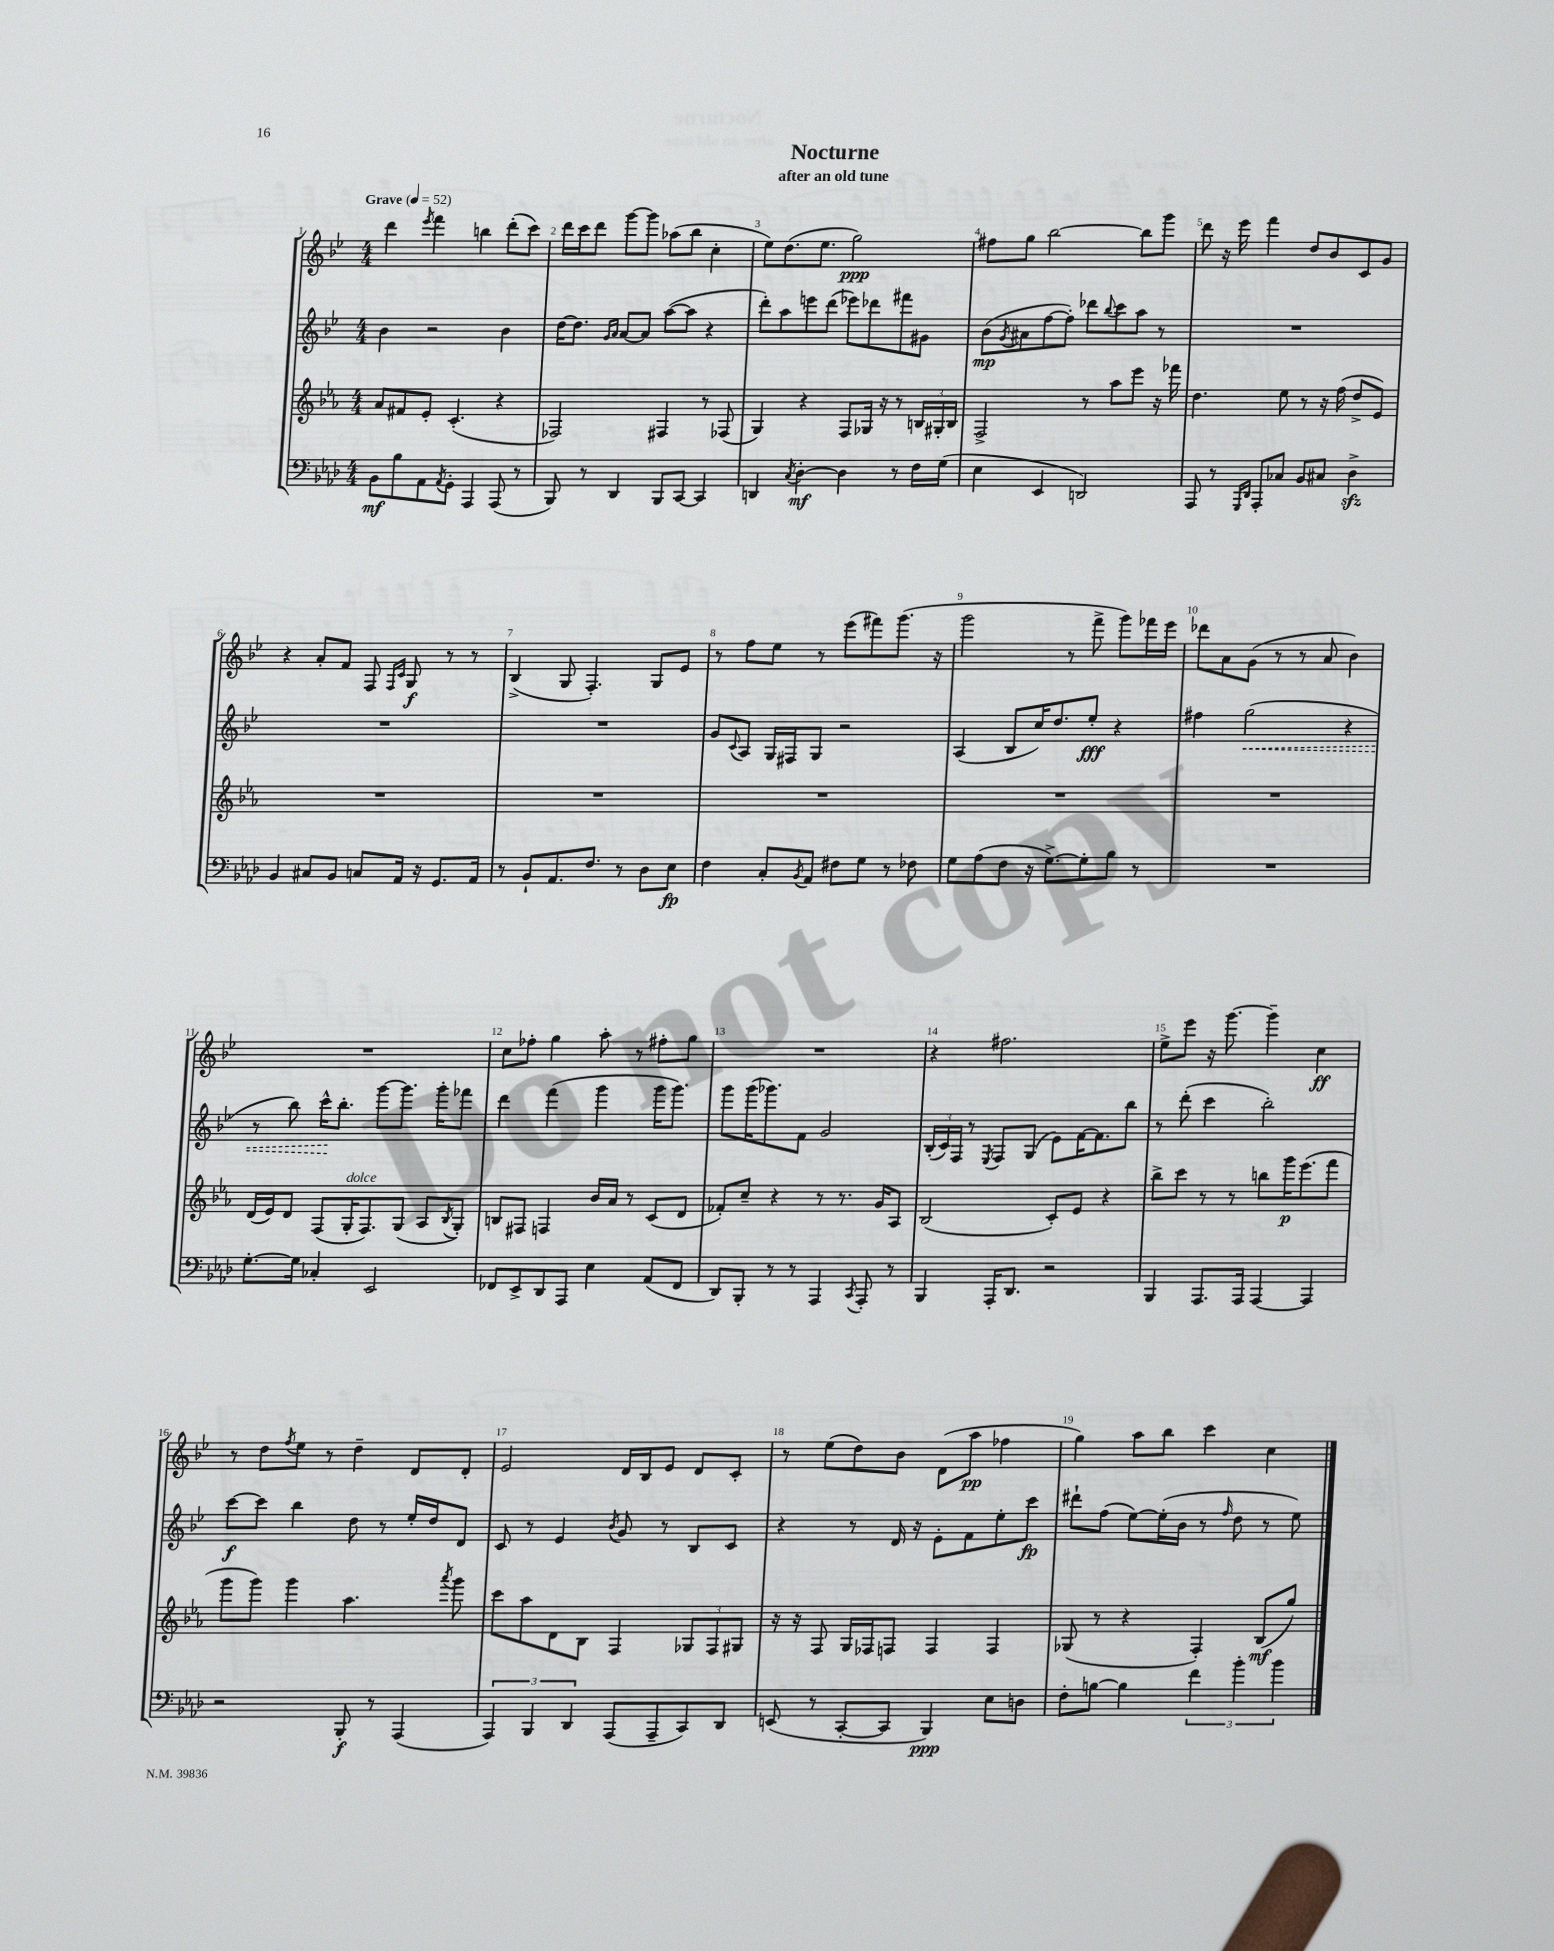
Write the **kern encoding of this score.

**kern	**dynam	**kern	**dynam	**kern	**dynam	**kern	**dynam
*part4	*part4	*part3	*part3	*part2	*part2	*part1	*part1
*staff4	*staff4	*staff3	*staff3	*staff2	*staff2	*staff1	*staff1
*clefF4	*	*clefG2	*	*clefG2	*	*clefG2	*
*k[b-e-a-d-]	*	*k[b-e-a-]	*	*k[b-e-]	*	*k[b-e-]	*
*M4/4	*	*M4/4	*	*M4/4	*	*M4/4	*
*MM52	*	*MM52	*	*MM52	*	*MM52	*
=1	=1	=1	=1	=1	=1	=1	=1
!	!	!	!	!	!	!LO:TX:a:B:t=Grave	!
8BB-\L	mf	8a-/L	.	4b-\	.	4ddd\	.
8B-\	.	8f#X/	.	.	.	.	.
.	.	.	.	.	.	8qeee-/	.
8AA-\	.	8e-'/J	.	2r	.	4fff\	.
8qAA-/	.	.	.	.	.	.	.
8GG'\J	.	(4.c'/	.	.	.	.	.
4AAA-/	.	.	.	.	.	4bbn\	.
(8AAA-/	.	4r	.	4b-\	.	(8ddd'\L	.
8r	.	.	.	.	.	8ccc\J)	.
=2	=2	=2	=2	=2	=2	=2	=2
8BBB-/)	.	2F-X/)	.	[16dd\KL	.	16ddd\LL	.
.	.	.	.	8.dd\J]	.	16ccc\J	.
8r	.	.	.	.	.	8ddd\J	.
.	.	.	.	16qqg/LL	.	.	.
.	.	.	.	16qqa/JJ	.	.	.
4DD-/	.	.	.	[8a/L	.	[8ggg\L	.
.	.	.	.	8a/J]	.	8ggg\J]	.
8BBB-/L	.	4F#X/	.	([8aa\L	.	(8aa-X\L	.
[8CC/J	.	.	.	8aa\J]	.	8bb-\J	.
4CC/]	.	8r	.	4r	.	4cc'\	.
.	.	(8F-X/	.	.	.	.	.
=3	=3	=3	=3	=3	=3	=3	=3
4DDn/	.	4G/)	.	8ddd'\L)	.	8ee-\L)	.
.	.	.	.	8aa\	.	(8.dd\	.
8qC/	.	.	.	.	.	.	.
[4D-'\	mf	4r	.	8eeen\	.	.	.
.	.	.	.	.	.	8.ee-\J	.
.	.	.	.	(8ddd\J	.	.	.
4D-\]	.	8F/L	.	8eee-X\L)	.	2gg\)	ppp
.	.	16G-X/Jk	.	8ddd-X\	.	.	.
.	.	16r	.	.	.	.	.
8r	.	8r	.	8fff#X\	.	.	.
16F\LL	.	24Bn/LL	.	8g#X\J	.	.	.
.	.	24G#X'/	.	.	.	.	.
(16G\JJ	.	.	.	.	.	.	.
.	.	24B/JJ	.	.	.	.	.
=4	=4	=4	=4	=4	=4	=4	=4
4E-\	.	2F^/	.	(8b-\L	mp	8ff#X\L	.
.	.	.	.	8qg/	.	.	.
.	.	.	.	8a#X\	.	8gg\J	.
4EE-/	.	.	.	[8ff\	.	[2bb-\	.
.	.	.	.	8ff'\J])	.	.	.
2DDn/)	.	8r	.	8ddd-X\L	.	.	.
.	.	.	.	8qqbb-/	.	.	.
.	.	8aa-\L	.	8ccc\	.	.	.
.	.	8eee-\J	.	8aa\J	.	8bb-\L]	.
.	.	16r	.	8r	.	8ggg\J	.
.	.	16fff-X\	.	.	.	.	.
=5	=5	=5	=5	=5	=5	=5	=5
8AAA-/	.	4.dd\	.	1r	.	8ddd\	.
8r	.	.	.	.	.	16r	.
.	.	.	.	.	.	16eee-\	.
16qqGGG/LL	.	.	.	.	.	.	.
16qqDD-/JJ	.	.	.	.	.	.	.
8AAA-'/L	.	.	.	.	.	4fff\	.
8C-X/J	.	8ee-\	.	.	.	.	.
8BB-/L	.	8r	.	.	.	8dd/L	.
8C#X/J	.	16r	.	.	.	8b-/	.
.	.	(16ff\	.	.	.	.	.
4D-zz^\	.	8dd^/L	.	.	.	8c/	.
.	.	8e-/J)	.	.	.	8g/J	.
!!LO:LB:g=z
=6	=6	=6	=6	=6	=6	=6	=6
4BB-/	.	1r	.	1r	.	4r	.
8C#X/L	.	.	.	.	.	8a'/L	.
8BB-/J	.	.	.	.	.	8f/J	.
8Cn/L	.	.	.	.	.	8F/	.
.	.	.	.	.	.	16qqF/LL	.
.	.	.	.	.	.	16qqc/JJ	.
16AA-/Jk	.	.	.	.	.	8G/	f
16r	.	.	.	.	.	.	.
8.GG/L	.	.	.	.	.	8r	.
.	.	.	.	.	.	8r	.
16AA-/Jk	.	.	.	.	.	.	.
=7	=7	=7	=7	=7	=7	=7	=7
8r	.	1r	.	1r	.	(4B-^/	.
8BB-`/L	.	.	.	.	.	.	.
8.AA-/	.	.	.	.	.	8G/	.
.	.	.	.	.	.	4.F'/)	.
8.F/J	.	.	.	.	.	.	.
8r	.	.	.	.	.	.	.
8D-\L	.	.	.	.	.	8G/L	.
8E-\J	fp	.	.	.	.	8e-/J	.
=8	=8	=8	=8	=8	=8	=8	=8
4F\	.	1r	.	8g/L	.	8r	.
.	.	.	.	8qqc/	.	.	.
.	.	.	.	8A/J	.	8ff\L	.
8C'/L	.	.	.	16G/LL	.	8ee-\J	.
.	.	.	.	16F#X/J	.	.	.
8qBB-/	.	.	.	.	.	.	.
8AA-/J	.	.	.	8G/J	.	8r	.
8F#X\L	.	.	.	2r	.	(8eee-\L	.
8G\J	.	.	.	.	.	8fff#X\)	.
8r	.	.	.	.	.	(8.ggg\J	.
8F-X\	.	.	.	.	.	.	.
.	.	.	.	.	.	16r	.
=9	=9	=9	=9	=9	=9	=9	=9
8G\L	.	1r	.	(4A/	.	2ggg\	.
(8A-\	.	.	.	.	.	.	.
8F\J	.	.	.	8B-/L	.	.	.
16r	.	.	.	16cc/K)	.	.	.
[8.G^\L)	.	.	.	8.dd/	.	.	.
.	.	.	.	.	.	8r	.
8G'\]	.	.	.	8ee-'/J	fff	8fff^\	.
8B-\J	.	.	.	4r	.	8ggg\L)	.
8r	.	.	.	.	.	16fff-X\L	.
.	.	.	.	.	.	16eee-\JJ	.
=10	=10	=10	=10	=10	=10	=10	=10
1r	.	1r	.	4ff#X\	.	8ddd-X\L	.
.	.	.	.	.	.	8a\	.
!	!	!	!	!	!LO:HP:b	!	!
.	.	.	.	(2gg\	<	(8g\J	.
.	.	.	.	.	.	8r	.
.	.	.	.	.	.	8r	.
.	.	.	.	.	.	8a/	.
.	.	.	.	4r	.	4b-\)	.
!!LO:LB:g=z
=11	=11	=11	=11	=11	=11	=11	=11
[8.G'\L	.	(16d/LL	.	8r	.	1r	.
.	.	16e-/J)	.	.	.	.	.
.	.	8d/J	.	8bb-\)	.	.	.
16G\Jk]	.	.	.	.	.	.	.
4C-X'/	.	(8F/L	.	16ccc^^\KL	.	.	.
.	.	.	.	8.bb-'\J	[	.	.
!	!	!LO:TX:a:i:t=dolce	!	!	!	!	!
.	.	16G'/K	.	.	.	.	.
.	.	8.F/)	.	.	.	.	.
2EE-/	.	.	.	[8ggg\L	.	.	.
.	.	(8G/J	.	8.ggg\J]	.	.	.
.	.	8A-/L	.	.	.	.	.
.	.	.	.	16ggg'\KL	.	.	.
.	.	8qB-/	.	.	.	.	.
.	.	8G'/J)	.	8fff-X\J	.	.	.
=12	=12	=12	=12	=12	=12	=12	=12
8FF-X/L	.	8Bn/L	.	4ddd\	.	8cc\L	.
8EE-^/	.	8F#X/J	.	.	.	8ff-X'\J	.
8DD-/	.	4Fn/	.	(4fff\	.	4gg\	.
8AAA-/J	.	.	.	.	.	.	.
4E-\	.	16b-/LL	.	4ggg\	.	8aa'\	.
.	.	16a-/JJ	.	.	.	.	.
.	.	8r	.	.	.	8r	.
(8AA-/L	.	(8c/L	.	16ggg\KL	.	8ff#X'\L	.
.	.	.	.	8.ggg\J)	.	.	.
8FF-/J	.	8d/J	.	.	.	8gg\J	.
=13	=13	=13	=13	=13	=13	=13	=13
8DD-/L)	.	8f-X'/L)	.	8ggg\L	.	1r	.
8BBB-'/J	.	8cc~/J	.	(16ggg\K	.	.	.
.	.	.	.	8.ggg-X\)	.	.	.
8r	.	4r	.	.	.	.	.
8r	.	.	.	8f\J	.	.	.
4AAA-/	.	8r	.	2g/	.	.	.
.	.	8.r	.	.	.	.	.
8qCC/	.	.	.	.	.	.	.
8AAA-'/	.	.	.	.	.	.	.
.	.	16g/KL	.	.	.	.	.
8r	.	8A-/J	.	.	.	.	.
=14	=14	=14	=14	=14	=14	=14	=14
4BBB-/	.	(2B-/	.	(24B-'/LL	.	4r	.
.	.	.	.	24c/)	.	.	.
.	.	.	.	24F/JJ	.	.	.
.	.	.	.	8r	.	.	.
.	.	.	.	8qE-/	.	.	.
16AAA-'/KL	.	.	.	8F/L	.	2.ff#X\	.
8.DD-/J	.	.	.	.	.	.	.
.	.	.	.	(8G/J	.	.	.
2r	.	8c'/L)	.	8e-\L)	.	.	.
.	.	8e-/J	.	[16f\K	.	.	.
.	.	.	.	8.f\]	.	.	.
.	.	4r	.	.	.	.	.
.	.	.	.	8bb-\J	.	.	.
=15	=15	=15	=15	=15	=15	=15	=15
4BBB-/	.	8bb-^\L	.	8r	.	8ee-^\L	.
.	.	8ccc\J	.	(8ddd'\	.	8eee-\J	.
8.AAA-/L	.	8r	.	4ccc\	.	16r	.
.	.	.	.	.	.	[8.ggg\	.
.	.	8r	.	.	.	.	.
16AAA-/Jk	.	.	.	.	.	.	.
[4AAA-/	.	8bbn\L	.	2bb-'\)	.	4ggg~\]	.
.	.	16ggg\K	p	.	.	.	.
.	.	(8.eee-\	.	.	.	.	.
4AAA-/]	.	.	.	.	.	4cc\	ff
.	.	8fff\J	.	.	.	.	.
!!LO:LB:g=z
=16	=16	=16	=16	=16	=16	=16	=16
2r	.	8ggg\L	.	[8ccc\L	f	8r	.
.	.	8ggg\J)	.	8ccc\J]	.	8dd\L	.
.	.	.	.	.	.	8qff/	.
.	.	4ggg\	.	4bb-\	.	8ee-\J	.
.	.	.	.	.	.	8r	.
8BBB-'/	f	4.aa-\	.	8dd\	.	4dd~\	.
8r	.	.	.	8r	.	.	.
(4AAA-/	.	.	.	16ee-'/LL	.	8d/L	.
.	.	.	.	16dd/J	.	.	.
.	.	8qaaa-/	.	.	.	.	.
.	.	8ggg\	.	8d/J	.	8d'/J	.
=17	=17	=17	=17	=17	=17	=17	=17
6AAA-/)	.	8ccc\L	.	8c/	.	2e-/	.
.	.	8aa-\	.	8r	.	.	.
6BBB-/	.	.	.	.	.	.	.
.	.	8d\	.	4e-/	.	.	.
6DD-/	.	.	.	.	.	.	.
.	.	8B-\J	.	.	.	.	.
.	.	.	.	8qb-/	.	.	.
(8AAA-/L	.	4F/	.	8g/	.	16d/LL	.
.	.	.	.	.	.	16B-/J	.
8AAA-~/	.	.	.	8r	.	8e-/J	.
8CC/)	.	12G-X/L	.	8B-/L	.	8d/L	.
.	.	12F/	.	.	.	.	.
8DD-/J	.	.	.	8c/J	.	8c'/J	.
.	.	12G#X/J	.	.	.	.	.
=18	=18	=18	=18	=18	=18	=18	=18
(8EEn/	.	16r	.	4r	.	8r	.
.	.	16r	.	.	.	.	.
8r	.	8F/	.	.	.	(8ee-\L	.
[8CC'/L	.	16G/LL	.	8r	.	8dd\)	.
.	.	16F-X/J	.	.	.	.	.
8CC/J]	.	8Fn/J	.	16d/	.	8b-\J	.
.	.	.	.	16r	.	.	.
4BBB-/)	ppp	4F/	.	8e-'\L	.	(8d\L	.
.	.	.	.	8f\	.	8aa\J	pp
8E-\L	.	4F/	.	8ee-'\	.	4ff-X\	.
8Dn\J	.	.	.	8ccc\J	fp	.	.
=19	=19	=19	=19	=19	=19	=19	=19
8F'\L	.	(8G-X/	.	8ddd#X`\L	.	4gg\)	.
[8Bn\J	.	8r	.	(8ff\J	.	.	.
4B\]	.	4r	.	[8ee-\L)	.	8aa\L	.
.	.	.	.	(16ee-'\L]	.	8bb-\J	.
.	.	.	.	16b-\JJ	.	.	.
6f\	.	4F'/)	.	8r	.	4ccc\	.
.	.	.	.	16qqff/	.	.	.
.	.	.	.	8dd\	.	.	.
6b-'\	.	.	.	.	.	.	.
.	.	(8B-/L	mf	8r	.	4cc\	.
6b-\	.	.	.	.	.	.	.
.	.	8gg/J)	.	8ee-\)	.	.	.
==	==	==	==	==	==	==	==
*-	*-	*-	*-	*-	*-	*-	*-
